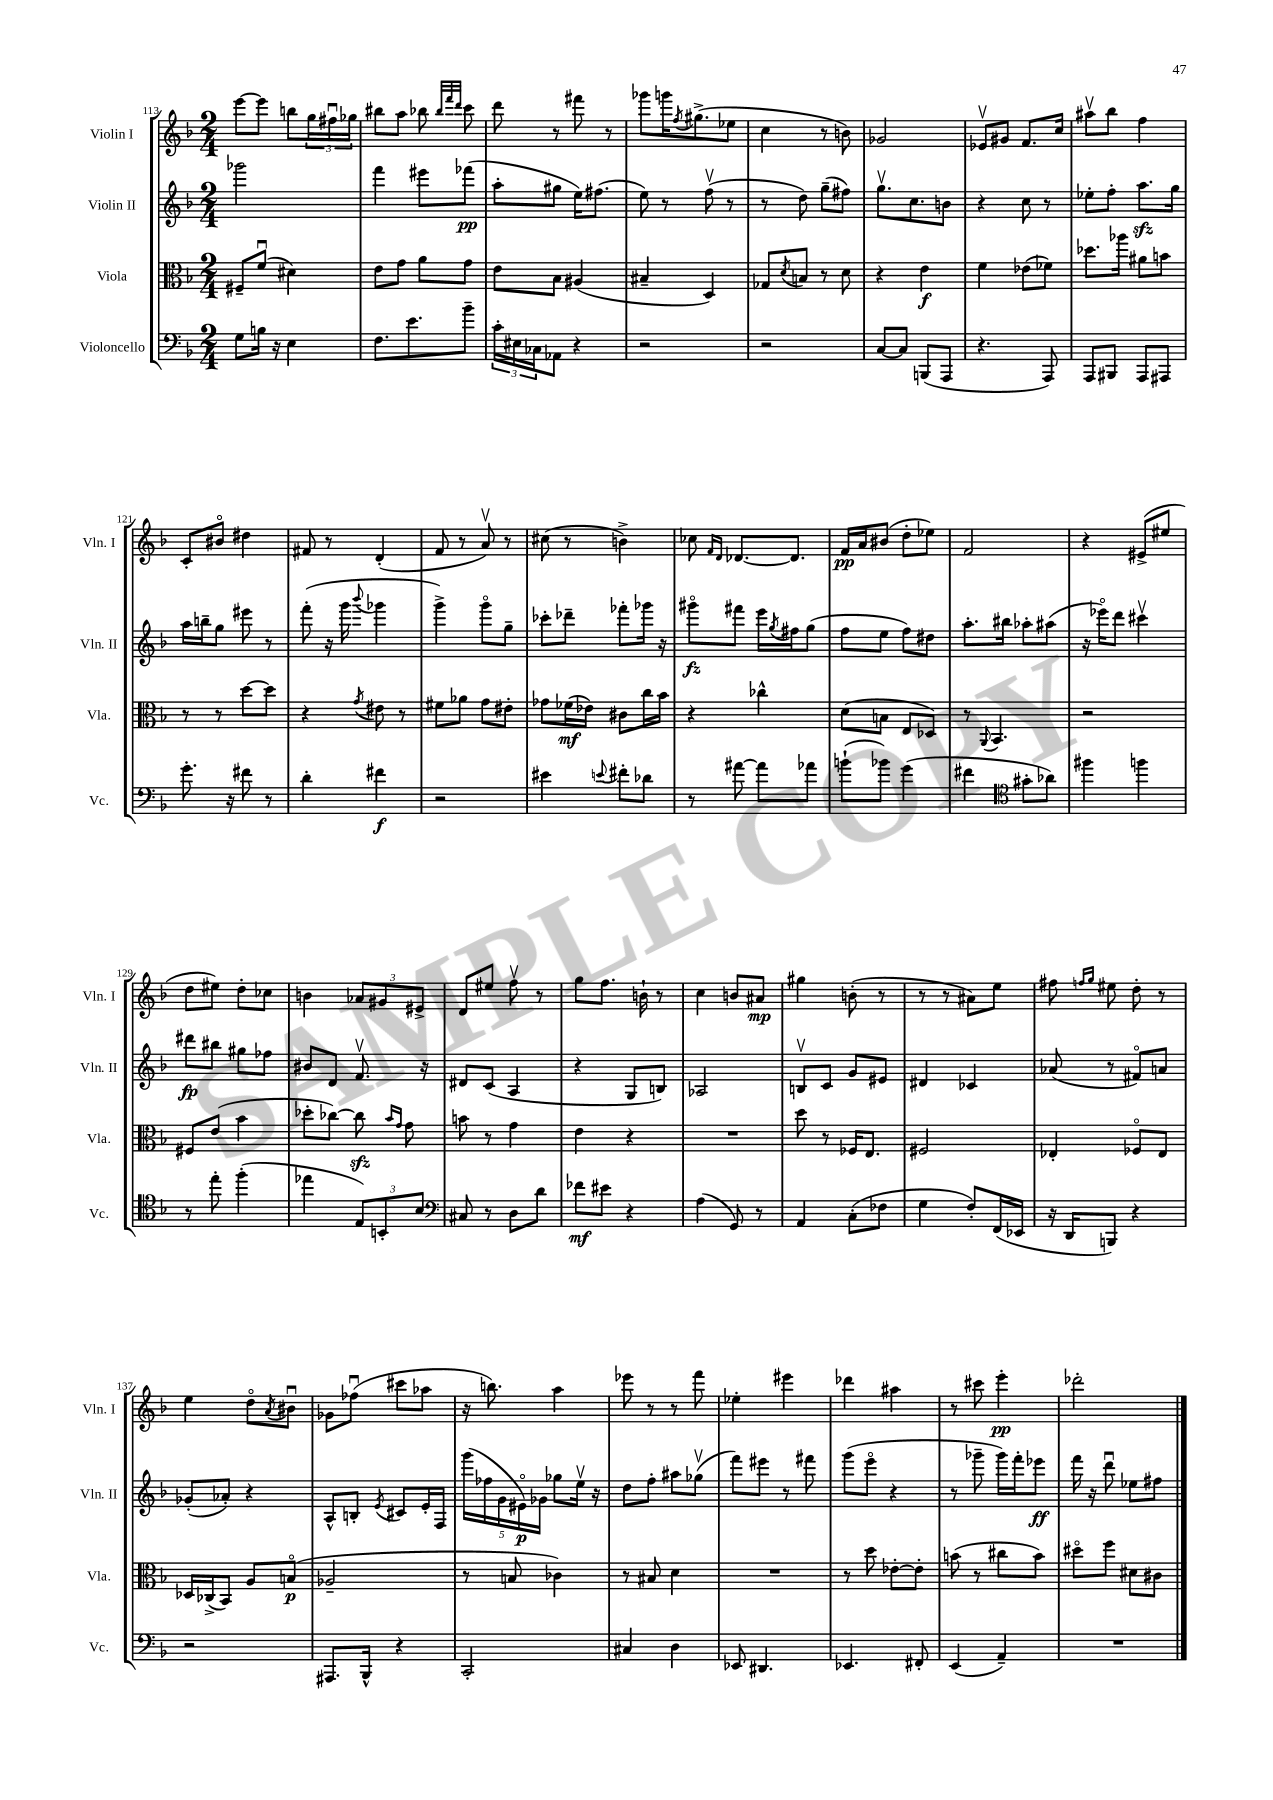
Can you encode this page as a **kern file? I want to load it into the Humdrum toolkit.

**kern	**kern	**kern	**kern
*staff4	*staff3	*staff2	*staff1
*clefF4	*clefC3	*clefG2	*clefG2
*k[b-]	*k[b-]	*k[b-]	*k[b-]
*M2/4	*M2/4	*M2/4	*M2/4
8G\L	8F#~/L	2ggg-\	[8eee\L
16B\Jk	(8fu/J	.	8eee\]J
16r	.	.	.
4E\	4d#\)	.	8bb\L
.	.	.	24gg\L
.	.	.	24ff#u\
.	.	.	24gg-\JJ
=	=	=	=
8.F\L	8e\L	4fff\	8bb#\L
.	8g\J	.	8aa\J
8.e\	.	.	.
.	8a\L	8eee#\L	8bb-\
.	.	.	32qqbb-/LLL
.	.	.	32qqfff/
.	.	.	32qqddd/JJJ
8b-~\J	8g\J	(8fff-\J	8ccc\
=	=	=	=
24c'\LL	8e\L	8aa'\L	8ddd\
24E#\	.	.	.
24C-\J	.	.	.
8AA-\J	8B-\J	8gg#\J	8r
4r	(4A#/	16ee\LK)	8fff#\
.	.	(8.ff#\J	.
.	.	.	8r
=	=	=	=
2r	4B#~/	8ee\)	8ggg-\L
.	.	8r	16ggg\K
.	.	.	8qff/
.	.	.	(8.gg#^\
.	4D/)	(8ffv\	.
.	.	8r	8ee-\J
=	=	=	=
2r	8G-/L	8r	4cc\
.	8qd/	.	.
.	8B/J	8dd\)	.
.	8r	(8gg~\L	8r
.	8d\	8ff#\J)	8b\)
=	=	=	=
[8C/L	4r	8.ggv\L	2g-/
8C/]J	.	.	.
.	.	8.cc\	.
(8BBB/L	4e\	.	.
8AAA/J	.	8b\J	.
=	=	=	=
4.r	4f\	4r	8e-v/L
.	.	.	8g#/J
.	(8e-\L	8cc\	8.f/L
8AAA/)	8f-\J)	8r	.
.	.	.	16cc/Jk
=	=	=	=
8AAA/L	8.dd-\L	8ee-'\L	8aa#v\L
8BBB#/J	.	8ff'\J	8bb-\J
.	16aa-\Jk	.	.
8AAA/L	8a#\L	8.aa\L	4ff\
8AAA#/J	8b\J	.	.
.	.	16gg\Jk	.
=	=	=	=
8.g'\	8r	16aa\LL	8c'/L
.	.	16bb~\J	.
.	8r	8gg\J	8b#o/J
16r	.	.	.
8f#\	[8dd\L	8eee#\	4dd#\
8r	8dd\]J	8r	.
=	=	=	=
4d'\	4r	(8fff'\	8f#/
.	.	16r	8r
.	.	16ggg\	.
.	8qg/	8qqbbb-/	.
4f#\	8e#\	4ggg-\	(4d'/
.	8r	.	.
=	=	=	=
2r	8f#\L	4ggg^\)	8f/
.	8a-\J	.	8r
.	8g\L	8gggo\L	8av/)
.	8e#'\J	8gg~\J	8r
=	=	=	=
4e#\	8g-\L	8ccc-'\L	(8cc#\
.	(16f-\L	8ddd-~\J	8r
.	16e-\JJ)	.	.
8qqe/	.	.	.
8f#'\L	8c#\L	8fff-'\L	4b^\)
8d-\J	16cc\L	16ggg-\Jk	.
.	16b-\JJ	16r	.
=	=	=	=
8r	4r	8ggg#o\L	8cc-\
.	.	.	16qqf/LL
.	.	.	16qqd/JJ
[8a#\	.	8fff#\J	[8.d-/L
8a#\]L	4cc-^^\	16eee\LL	.
.	.	8qgg/	.
.	.	16ff#\J	8.d-/]J
8a-\J	.	(8gg\J	.
=	=	=	=
(8b`\L	(8d\L	8ff\L	16f/LL
.	.	.	16a/J
8b-\J)	8B\J	8ee\J	(8b#/J
(4g\	8E/L	8ff\L)	8dd'\L
.	8D-/J)	8dd#\J	8ee-\J)
=	=	=	=
4f#\	8r	8.aa'\L	2f/
.	8qqAA/	.	.
.	4.BB-/	.	.
.	.	16bb#\Jk	.
*clefC4	*	*	*
8g#'\L	.	8aa-'\L	.
8a-\J)	.	(8aa#\J	.
=	=	=	=
4ff#\	2r	16r	4r
.	.	16eee-o\LK)	.
.	.	8ddd\J	.
4ff\	.	4ccc#v\	(8e#^/L
.	.	.	8ee#/J
=	=	=	=
8r	8F#/L	8ddd#\L	8dd\L
8ee'\	(8e/J	8bb#\J	8ee#\J)
(4ff'\	4b-\	8gg#\L	8dd'\L
.	.	8ff-\J	8cc-\J
=	=	=	=
4ee-\	8dd-'\L	8b#/L	4b\
.	[8cc-\J)	8d/J	.
12E/L)	8cc-\]	8.fv/	12a-/L
12BB'/	.	.	12g#/
.	16qqb-/LL	.	.
.	16qqg/JJ	.	.
.	8g\	.	.
12B-/J	.	.	12e#^/J
.	.	16r	.
=	=	=	=
*clefF4	*	*	*
8C#/	8b\	8d#/L	8d/L
8r	8r	(8c/J	8ee#/J
8D\L	4g\	4A/	8ffv\
8d\J	.	.	8r
=	=	=	=
8f-\L	4e\	4r	8gg\L
8e#\J	.	.	8.ff\J
4r	4r	8G/L	.
.	.	.	16b`\
.	.	8B/J)	8r
=	=	=	=
(4A\	2r	2A-/	4cc\
8GG/)	.	.	8b/L
8r	.	.	8a#/J
=	=	=	=
4AA/	8dd\	8Bv/L	4gg#\
.	8r	8c/J	.
(8C'\L	16F-/LK	8g/L	(8b'\
.	8.E/J	.	.
8F-\J	.	8e#/J	8r
=	=	=	=
4G\	2F#/	4d#/	8r
.	.	.	8r
8F'/L)	.	4c-/	8a#\L)
(16FF/L	.	.	8ee\J
16EE-/JJ	.	.	.
=	=	=	=
16r	4E-'/	(8a-/	8ff#\
16DD/LK	.	.	.
.	.	.	16qqff/LL
.	.	.	16qqgg/JJ
8BBB/J)	.	8r	8ee#\
4r	8F-o/L	8f#o/L)	8dd'\
.	8E-/J	8a/J	8r
=	=	=	=
2r	16D-/LL	(8g-'/L	4ee\
.	(16C-^/J	.	.
.	8BB-/J)	8a-'/J)	.
.	8A/L	4r	8ddo\L
.	.	.	8qa/
.	(8Bo/J	.	8b#u\J
=	=	=	=
8.AAA#/L	2A-~/	8A^^/L	8g-\L
.	.	8B'/J	(8ff-u\J
16BBB-^^/Jk	.	.	.
.	.	8qe/	.
4r	.	8c#/L	8ccc#\L
.	.	16e'/L	8aa-\J
.	.	16F/JJ	.
=	=	=	=
2CC'/	8r	(20ggg\LL	16r
.	.	20ff-\	.
.	.	.	8.bb\)
.	.	20g\	.
.	8B/	.	.
.	.	20e#o\)	.
.	.	20g-\JJ	.
.	4c-\)	8gg-\L	4aa\
.	.	16eev\Jk	.
.	.	16r	.
=	=	=	=
4C#/	8r	8dd\L	8eee-\
.	8B#/	8ff'\J	8r
4D\	4d\	8aa#\L	8r
.	.	(8gg-v\J	8fff\
=	=	=	=
8EE-/	2r	8fff\L)	4ee-'\
4.DD#/	.	8eee#\J	.
.	.	8r	4eee#\
.	.	8fff#\	.
=	=	=	=
4.EE-/	8r	(8ggg\L	4ddd-\
.	8dd\	8eeeo\J	.
.	[8e-'\L	4r	4aa#\
8FF#'/	8e-'\]J	.	.
=	=	=	=
(4EE/	(8b\	8r	8r
.	8r	8ggg-~\	8ccc#\
4AA~/)	8cc#\L	16ggg-\LL)	4eee'\
.	.	16fff'\J	.
.	8b\J)	8eee-\J	.
=	=	=	=
2r	8dd#o\L	16fff\	2ddd-'\
.	.	16r	.
.	8ff\J	8dddu\	.
.	8d#\L	8ee-\L	.
.	8c#\J	8ff#\J	.
==	==	==	==
*-	*-	*-	*-
